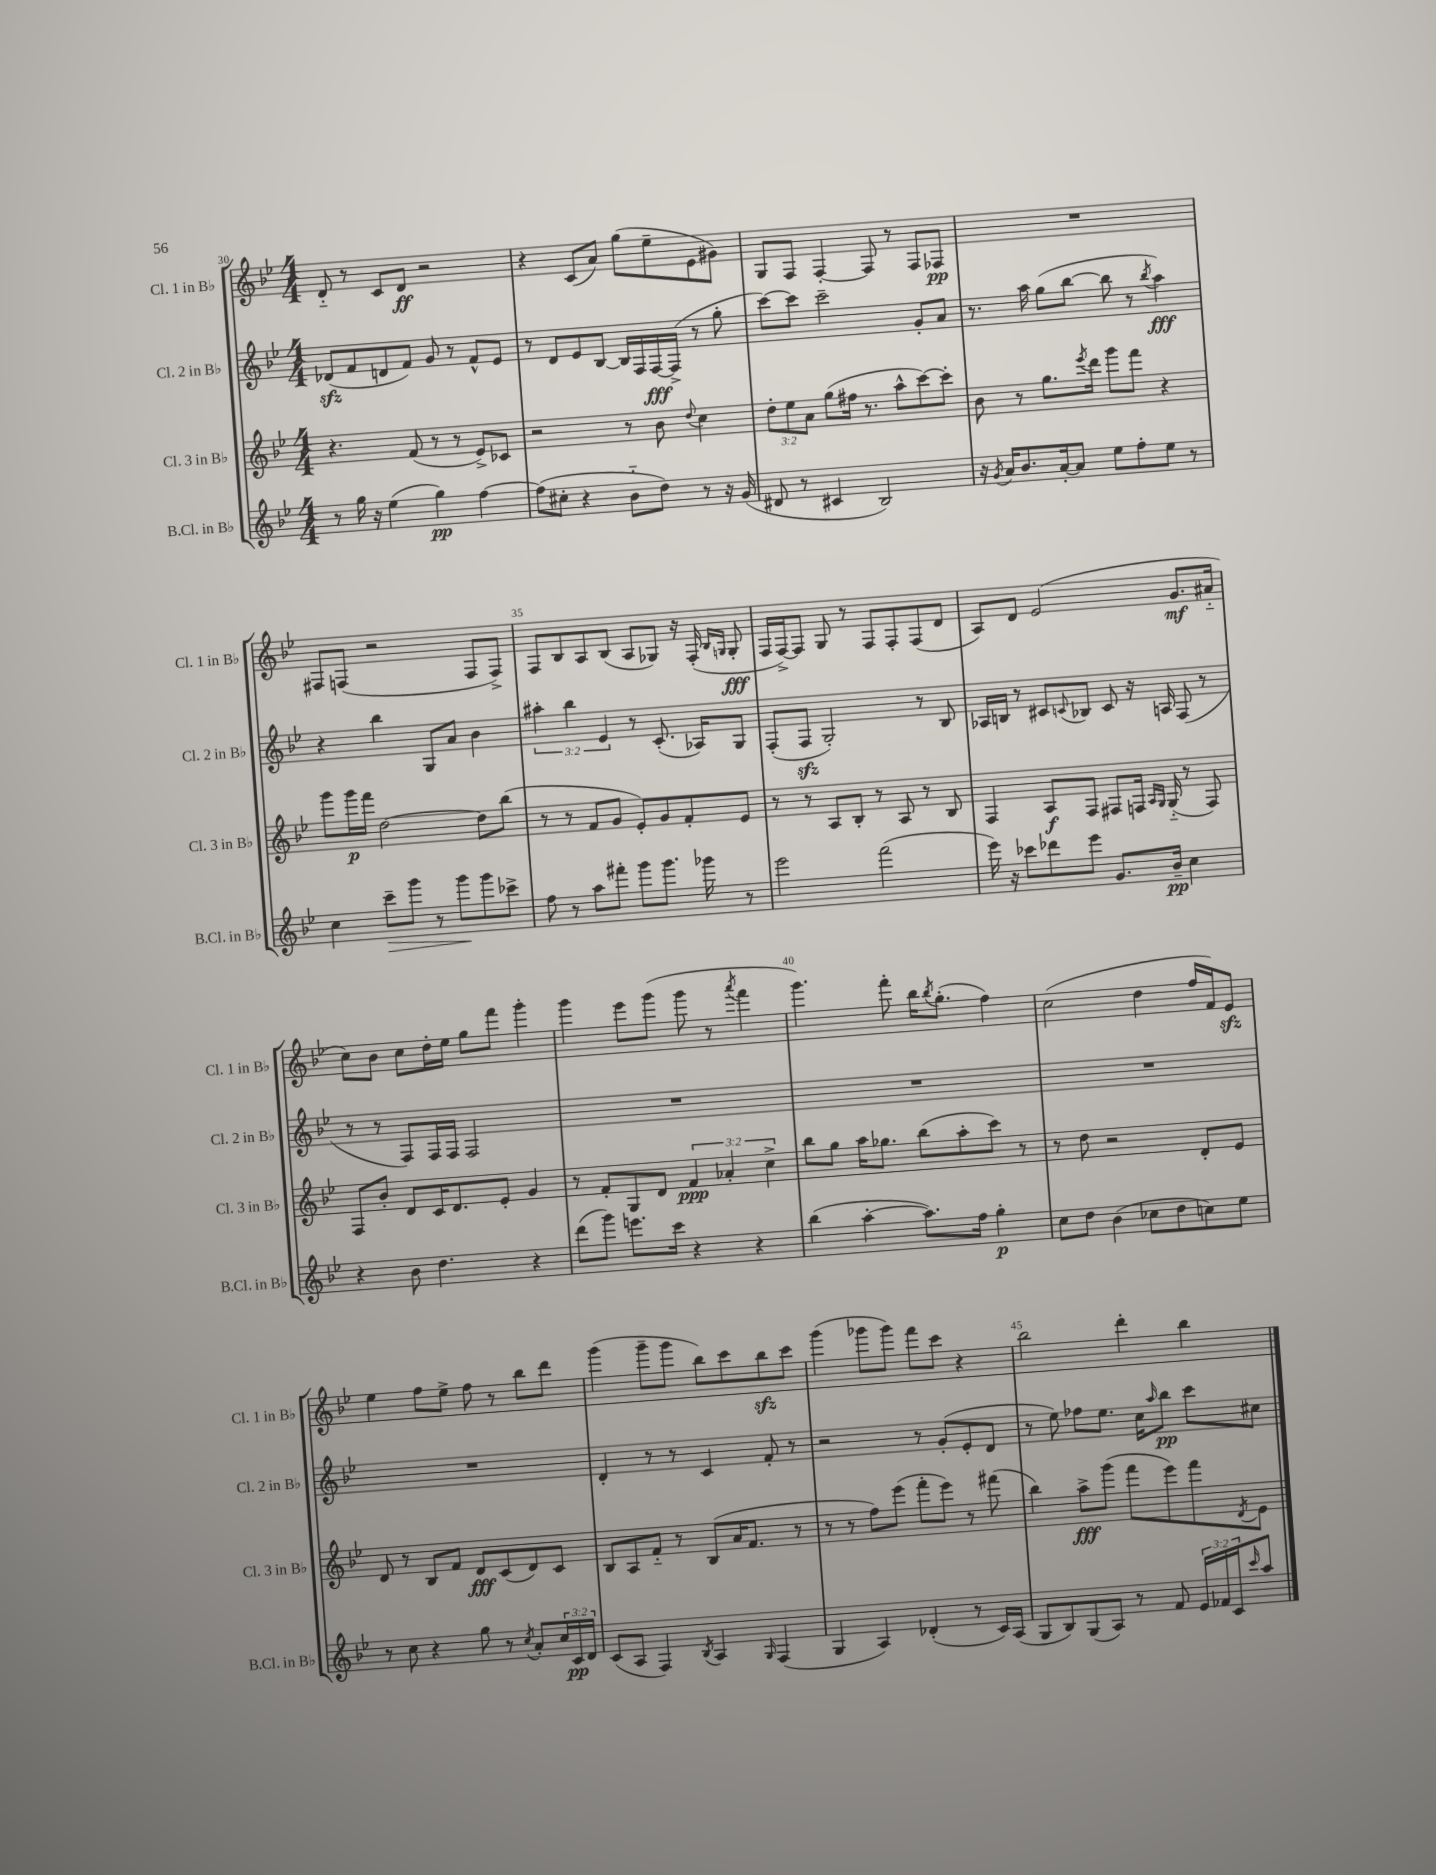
<<
\new StaffGroup <<
\new Staff = "s0" \with { instrumentName = "Cl. 1 in Bb" shortInstrumentName = "Cl. 1 in Bb" } {
    \clef treble \key bes \major \numericTimeSignature \time 4/4
    d'8-_ r8 c'8 d'8\ff r2 |
    r4 c'8( a'8) g''8( ees''8-- ees'8 gis'8) |
    g8 f8 f4~-. f8 r8 f8 fes8\pp |
    R1 |
    fis8 f8( r2 f8 f8->) |
    f8 bes8 a8 bes8( a8 ges8) r16 f16-.( \grace { bes16 g16 } g8-.\fff |
    f16 f16~->) f8 g8 r8 f8 f8-. f8( d'8 |
    a8) d'8 ees'2( g'8.\mf ais'16-_ |
    c''8) bes'8 c''8 d''16-. ees''16 g''8 f'''8 g'''4-. |
    g'''4 ees'''8 g'''8( g'''8 r8 \acciaccatura { a'''8 } f'''4 |
    g'''4.) f'''8-. bes''16 \acciaccatura { bes''8 } g''8.-.( f''4) |
    c''2( d''4 f''16 f'16) ees'8\sfz |
    ees''4 f''8 ees''8-> f''8 r8 bes''8 d'''8 |
    g'''4( g'''8-- g'''8 bes''8) c'''8 bes''8\sfz c'''8 |
    g'''4( ges'''8 ges'''8) f'''8 c'''8 r4 |
    bes''2 d'''4-. bes''4 \bar "|." |
}
\new Staff = "s1" \with { instrumentName = "Cl. 2 in Bb" shortInstrumentName = "Cl. 2 in Bb" } {
    \clef treble \key bes \major \numericTimeSignature \time 4/4 \override Staff.TupletNumber.text = #tuplet-number::calc-fraction-text
    des'8\sfz( f'8 d'8 f'8) g'8 r8 f'8-^ ees'8 |
    r8 d'8 ees'8 bes8~ bes16 f16 f16~\fff f16->( r8 g''8-. |
    c'''8~) c'''8 c'''2-- g'8-. a'8 |
    r8. a''16 g''8( bes''8~ bes''8 r8 \acciaccatura { bes''8 } a''4\fff) |
    r4 bes''4 g8 a'8 bes'4 |
    \tuplet 3/2 { ais''4-. bes''4 ees'4 } r8 c'8.-.( aes16) g8 |
    f8-.( f8\sfz g2-.) r8 bes8 |
    aes16 b16 r8 cis'8 \appoggiatura { c'8 } bes8 c'8 r16 a16 f8( r8 |
    r8 r8 f8) f16 f16 f2 |
    R1 |
    R1 |
    R1 |
    R1 |
    d'4-. r8 r8 c'4 f'8-. r8 |
    r2 r8 g'8-.( ees'8-. d'8 |
    r8 ees''8) fes''8 ees''8. c''16 \grace { a''16 } bes''8\pp c'''8 cis''8 \bar "|." |
}
\new Staff = "s2" \with { instrumentName = "Cl. 3 in Bb" shortInstrumentName = "Cl. 3 in Bb" } {
    \clef treble \key bes \major \numericTimeSignature \time 4/4 \override Staff.TupletNumber.text = #tuplet-number::calc-fraction-text
    r4. f'8( r8 r8 ees'8->) ces'8 |
    r2 r8 bes'8 \appoggiatura { d''8 } c''4 |
    \tuplet 3/2 { d''8-. ees''8 a'8 } g''8( fis''16 r8. a''8-^ c'''8~) c'''8-. |
    bes'8 r8 g''8. \acciaccatura { ees'''8 } d'''16 g'''8 f'''8 r4 |
    g'''8 g'''16\p f'''16 d''2~ d''8 bes''8( |
    r8 r8 f'8 g'8 ees'8-.) g'8 f'8-. ees'8 |
    r8 r8 a8 bes8-. r8 a8 r8 bes8 |
    f4 a8\f f8 fis8 f16 \grace { a16 g16 } g16-_( r8 f8) |
    f8 bes'8-. d'8 c'16 d'8. ees'8-. g'4 |
    r8 f'8-. g8 d'8 \tuplet 3/2 { f'4\ppp aes'4-. c''4-> } |
    bes''8 g''8 a''16 ges''8. bes''8( a''8-. c'''8) r8 |
    r8 d''8 r2 d'8-. ees'8 |
    d'8 r8 bes8 f'8 d'8\fff c'8( d'8) c'8 |
    bes8 a8 f'8-_ r8 bes8( a'16 f'8. r8 |
    r8 r8 f''8) ees'''8( f'''8-. ees'''8) r8 fis'''8( |
    bes''4) a''8->\fff g'''8( f'''8 ees'''8) f'''8 \acciaccatura { d'8 } ees'8 \bar "|." |
}
\new Staff = "s3" \with { instrumentName = "B.Cl. in Bb" shortInstrumentName = "B.Cl. in Bb" } {
    \clef treble \key bes \major \numericTimeSignature \time 4/4 \override Staff.TupletNumber.text = #tuplet-number::calc-fraction-text
    r8 g''16 r16 ees''4( g''4\pp) f''4~ |
    f''8( cis''8-. r4 bes'8-_ d''8) r8 r16 g'16( |
    dis'8 r8 cis'4 bes2) |
    r16 \acciaccatura { g'8 } a'16 bes'8. a'16~-. a'8 ees''8 f''8-. ees''8 r8 |
    c''4 c'''8--\> g'''8 r8 g'''8\! g'''8 ces'''8-> |
    f''8 r8 a''8 fis'''8-. g'''8 g'''8. ges'''16 r8 |
    ees'''2 f'''2( |
    ees'''16) r16 ces'''8 des'''8 ees'''8 g'8. bes'16--\pp c''4 |
    r4 bes'8 d''4. r4 |
    d'''8( g'''8) e'''8. c'''16 r4 r4 |
    bes''4( a''4~-. a''8.) f''16 g''4-.\p |
    c''8 d''8 bes'4( ces''8 d''8 c''8) ees''8 |
    r8 c''8 r4 g''8 r8 \acciaccatura { c''8 } a'8-. \tuplet 3/2 { c''16 c'16\pp d'16 } |
    c'8( a8 f4) \acciaccatura { bes8 } a4 \grace { g16 } f4( |
    g4 a4) des'4-.( r8 c'16) a16( |
    g8 bes8) g8( a8) r8 f'8 \tuplet 3/2 { ees'16 fes'16 c'16 } \grace { c'''16 } a''8 \bar "|." |
}
>>
>>
\layout { \context { \Score currentBarNumber = #30 \override BarNumber.break-visibility = ##(#f #t #t) barNumberVisibility = #(every-nth-bar-number-visible 5) } }
